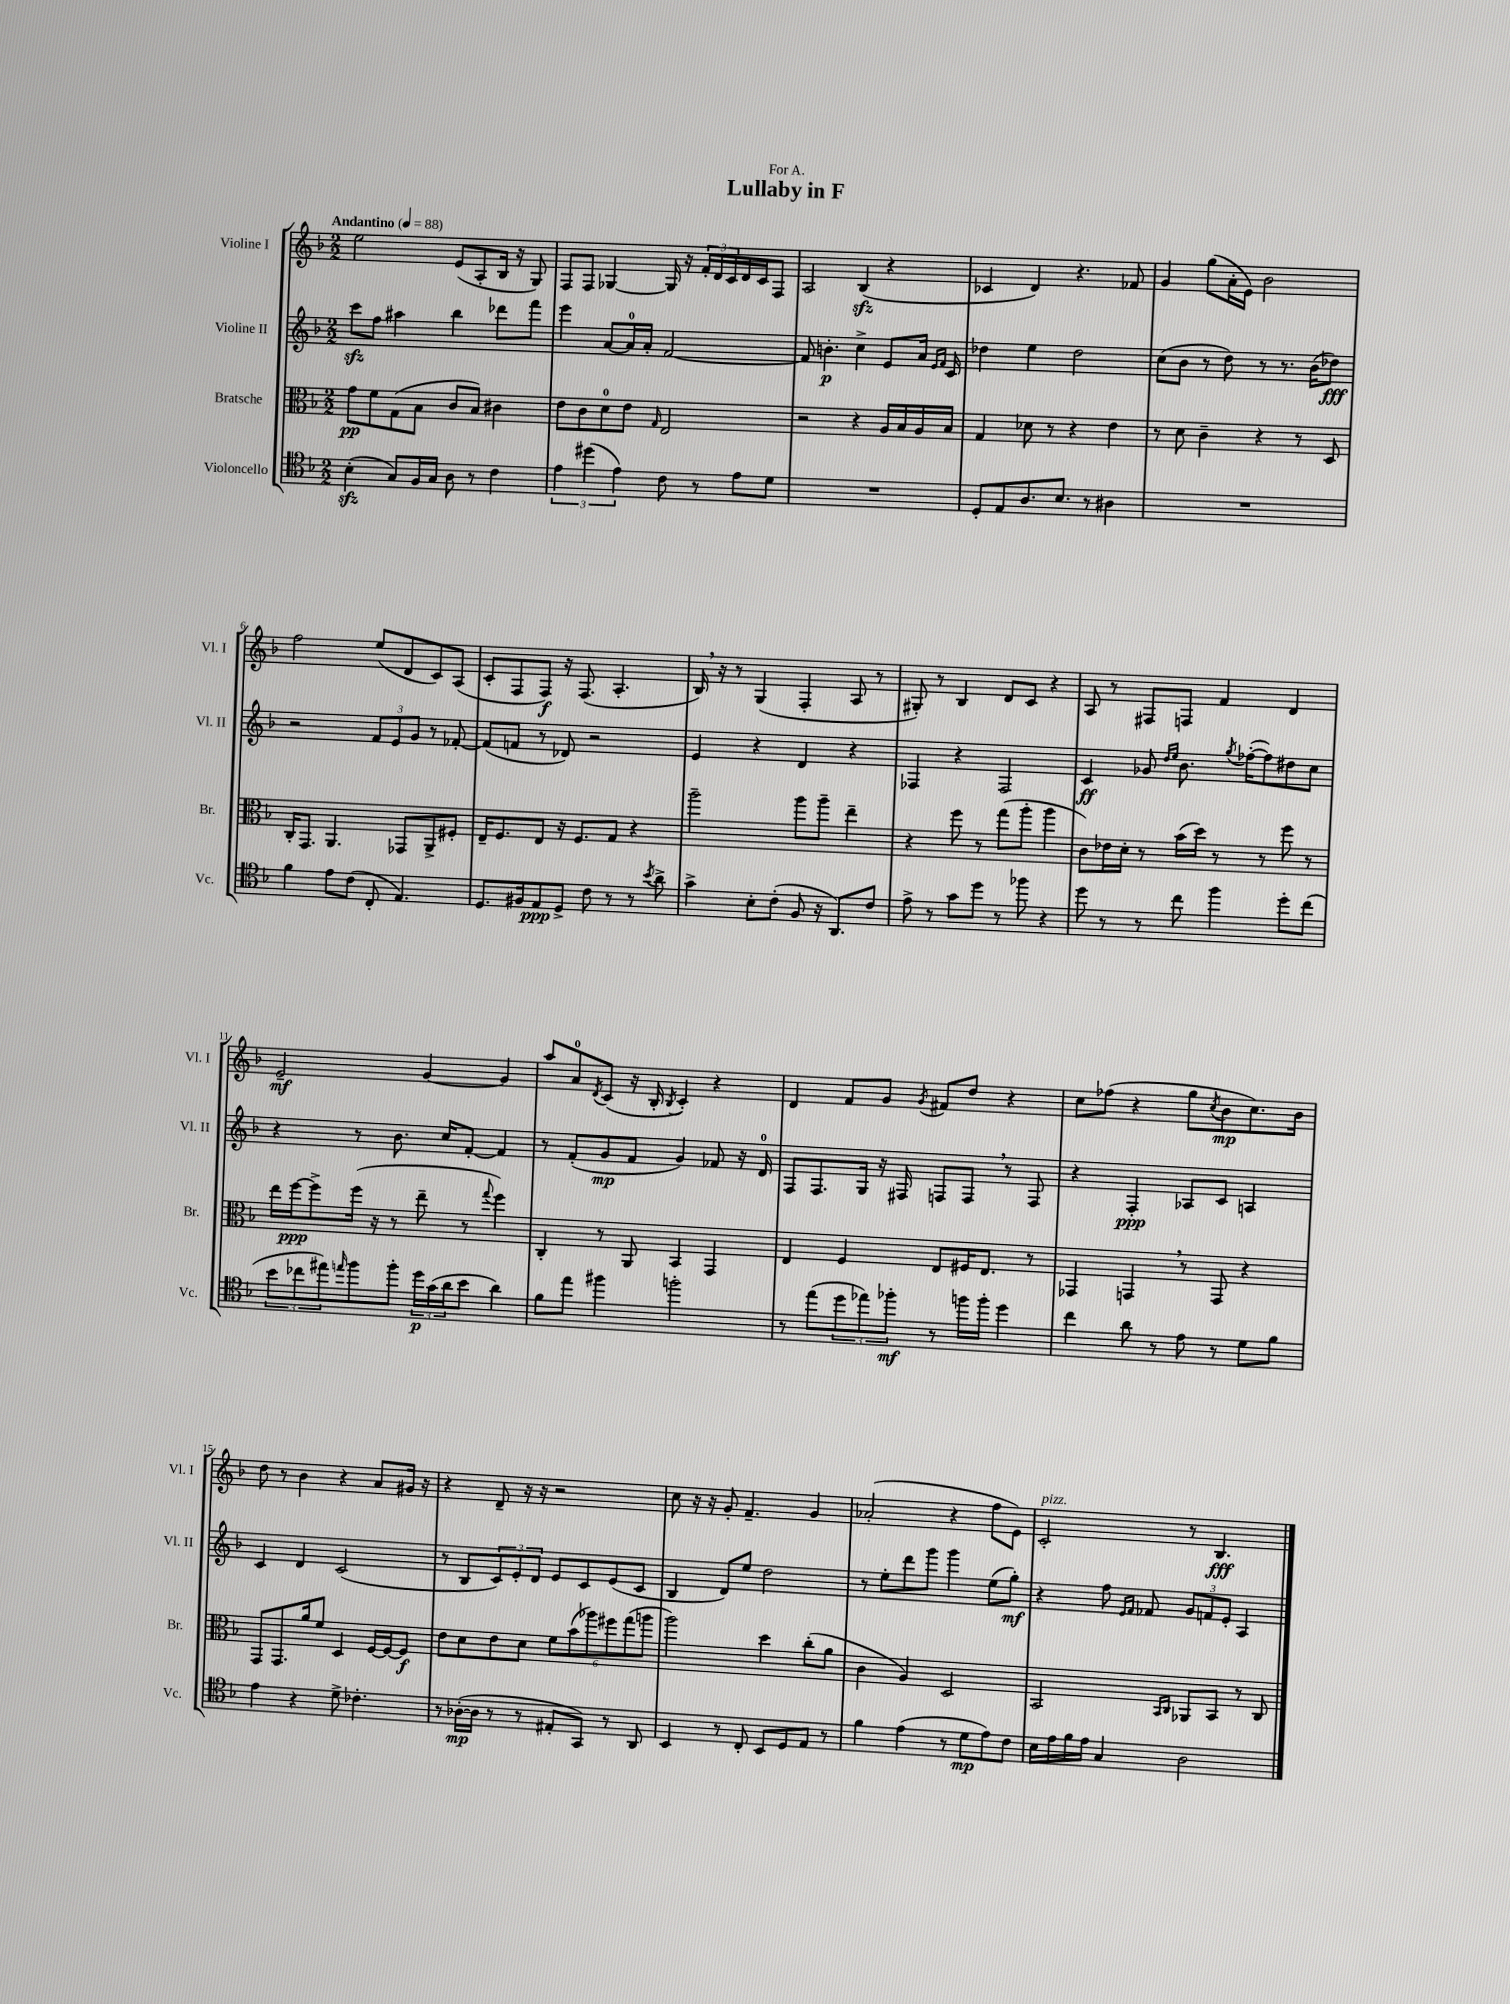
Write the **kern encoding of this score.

**kern	**kern	**kern	**kern
*staff4	*staff3	*staff2	*staff1
*clefC4	*clefC3	*clefG2	*clefG2
*k[b-]	*k[b-]	*k[b-]	*k[b-]
*M2/2	*M2/2	*M2/2	*M2/2
*MM88	*MM88	*MM88	*MM88
(4B-'	8g	8ccc	2ee
.	8f	8ff	.
8G)	(8G	4aa#	.
16F	8B-	.	.
16G	.	.	.
8A	8c	4bb-	(8e
8r	8B-)	.	8A'
4c	4c#	8ddd-	16B-
.	.	.	16r
.	.	8fff	8G)
=	=	=	=
6e	8e	4eee	8F
.	8c	.	8F
(6dd#	.	.	.
.	8d	[8a	[4G-
6e)	.	.	.
.	8e	16a]	.
.	.	16a'	.
.	16qqG	.	.
8c	2E	[2f	16G-]
.	.	.	16r
8r	.	.	24f'
.	.	.	24d
.	.	.	24c
8e	.	.	16d
.	.	.	16c
8d	.	.	8F
=	=	=	=
1r	2r	8f]	2A
.	.	4.b'	.
.	4r	4cc^	(4B-
.	16A	8e	4r
.	16B-	.	.
.	16A	16a	.
.	.	16qqe	.
.	.	16qqf	.
.	16B-	16c	.
=	=	=	=
8D'	4G	4dd-	4c-
8E	.	.	.
8.A	8d-	4ee	4d)
.	8r	.	.
8.B-	.	.	.
.	4r	2dd-	4.r
8r	.	.	.
4A#	4e	.	.
.	.	.	8f-
=	=	=	=
1r	8r	(8cc	4g
.	8d	8b-	.
.	4c~	8r	(8gg
.	.	8dd)	16a'
.	.	.	16e)
.	4r	8r	2b-
.	.	8.r	.
.	8r	.	.
.	.	(16b-	.
.	8D	8dd-)	.
=	=	=	=
4f	16C'	2r	2ff
.	8.GG	.	.
8e	4.AA	.	.
(8c	.	.	.
8C'	.	12f	(8ee
.	.	12e	.
4.E)	8GG-	.	8d
.	.	12g	.
.	8AA^	8r	8c)
.	8F#'	[8f-'	(8A
=	=	=	=
8.D	16E~	(8f-]	8c'
.	8.F	.	.
.	.	8f	8F
16F#	.	.	.
8E	8E	8r	8F)
8D^	16r	8d-)	16r
.	8.F	.	(8.F
8c	.	2r	.
8r	8G	.	4.A'
8r	4r	.	.
8qb-	.	.	.
8a^	.	.	.
=	=	=	=
4g^	2aa~	4e	16B-)
.	.	.	16r
.	.	.	8r
8B-'	.	4r	(4G
(8c'	.	.	.
8F	8aa	4d	4F'
16r	8aa~	.	.
8.AA)	.	.	.
.	4ee~	4r	8A
8c	.	.	8r
=	=	=	=
8e^	4r	4F-	8G#')
8r	.	.	8r
8g	8ff	4r	4B-
8dd	8r	.	.
8r	(8gg	2F-	8d
8ff-	8aa'	.	8c
4r	4aa	.	4r
=	=	=	=
8dd	8c)	4c	8A
8r	16e-	.	8r
.	16d'	.	.
8r	8r	8g-	8F#
.	.	16qqdd	.
.	.	16qqee	.
8cc	(16b-	8.b-	8F
.	16dd)	.	.
4ff	8r	.	4f
.	.	8qgg	.
.	.	([16ff-'	.
.	8r	8ff-])	.
8dd'	8ff	8dd#	4d
(8cc	8r	8cc	.
=	=	=	=
12b-	16ee	4r	2e~
.	[16ff	.	.
12cc-	.	.	.
.	8ff^]	.	.
12ee#)	.	.	.
16qqee	.	.	.
8ff	(16ff	8r	.
.	16r	.	.
8ff'	8r	8.b-	.
24dd	8ee~	.	[4g
(24g	.	.	.
.	.	16cc	.
24a	.	.	.
8b-	8r	[8f'	.
.	8qqgg	.	.
4a)	4ff)	4f]	4g]
=	=	=	=
8f	4C'	8r	8aa
8ee	.	(8f'	8a
.	.	.	8qd
4ff#	8r	8g	(8c
.	8AA	8f	16r
.	.	.	16B-'
.	.	.	8qB-
2ff'	4BB-	4g)	4c')
.	4GG	8f-	4r
.	.	16r	.
.	.	16d	.
=	=	=	=
8r	4E	8F	4d
(8ee	.	8.F	.
12dd	4F	.	8f
.	.	16G	.
12ee-)	.	.	.
.	.	16r	8g
12ff-'	.	.	.
.	.	16F#	.
.	.	.	8qg
8r	8E	8F	8f#
16ff	16F#	8F	8dd
16ff'	8.E	.	.
4dd	.	8r	4r
.	8r	8F	.
=	=	=	=
4cc	4GG-	4r	8cc
.	.	.	(8ff-
8a	4GG	4F'	4r
8r	.	.	.
8e	8r	8A-	8gg
.	.	.	8qcc
8r	8GG	8c	8b-
8d	4r	4A	8.cc)
8f	.	.	.
.	.	.	16b-
=	=	=	=
4e	8GG	4c	8dd
.	8.GG	.	8r
4r	.	4d	4b-
.	16a	.	.
.	8f	.	.
8d^	4D	(2c	4r
4.c-'	.	.	.
.	[16F	.	8a
.	16F_	.	.
.	8F]	.	16g#
.	.	.	16r
=	=	=	=
8r	8e	8r	4r
([16A-'	8d	8B-	.
16A-]	.	.	.
8r	8e	12c)	8d~
.	.	12e'	.
8r	8d	.	16r
.	.	12d	.
.	.	.	16r
8E#'	12f	8e	2r
.	(12b-	.	.
8GG)	.	8c	.
.	12aa-)	.	.
8r	12ff#	(8e	.
.	(12gg	.	.
8AA	.	8c	.
.	12aa	.	.
=	=	=	=
4BB-	2aa)	4B-	8cc
.	.	.	16r
.	.	.	16r
8r	.	8d)	8g'
8C'	.	8ee	4.f~
8BB-	4dd	2dd	.
8D	.	.	.
8E	(8cc'	.	4g
8r	8a	.	.
=	=	=	=
4f	4c	8r	(2a-'
.	.	8ee'	.
(4e	4A)	8ddd	.
.	.	8ggg	.
8r	2D	4ggg	4r
8d	.	.	.
8e)	.	(8ee	8ff
8c	.	8gg')	8e)
=	=	=	=
16B-	2BB-	4r	2c'
16e	.	.	.
16f	.	.	.
16e	.	.	.
4G	.	8ff	.
.	.	16qqe	.
.	.	16qqf	.
.	.	8f-	.
.	16qqBB-	.	.
.	16qqC	.	.
2A	8AA-	12g	8r
.	.	12f	.
.	8BB-	.	4.B-
.	.	12e'	.
.	8r	4A	.
.	8C	.	.
==	==	==	==
*-	*-	*-	*-
